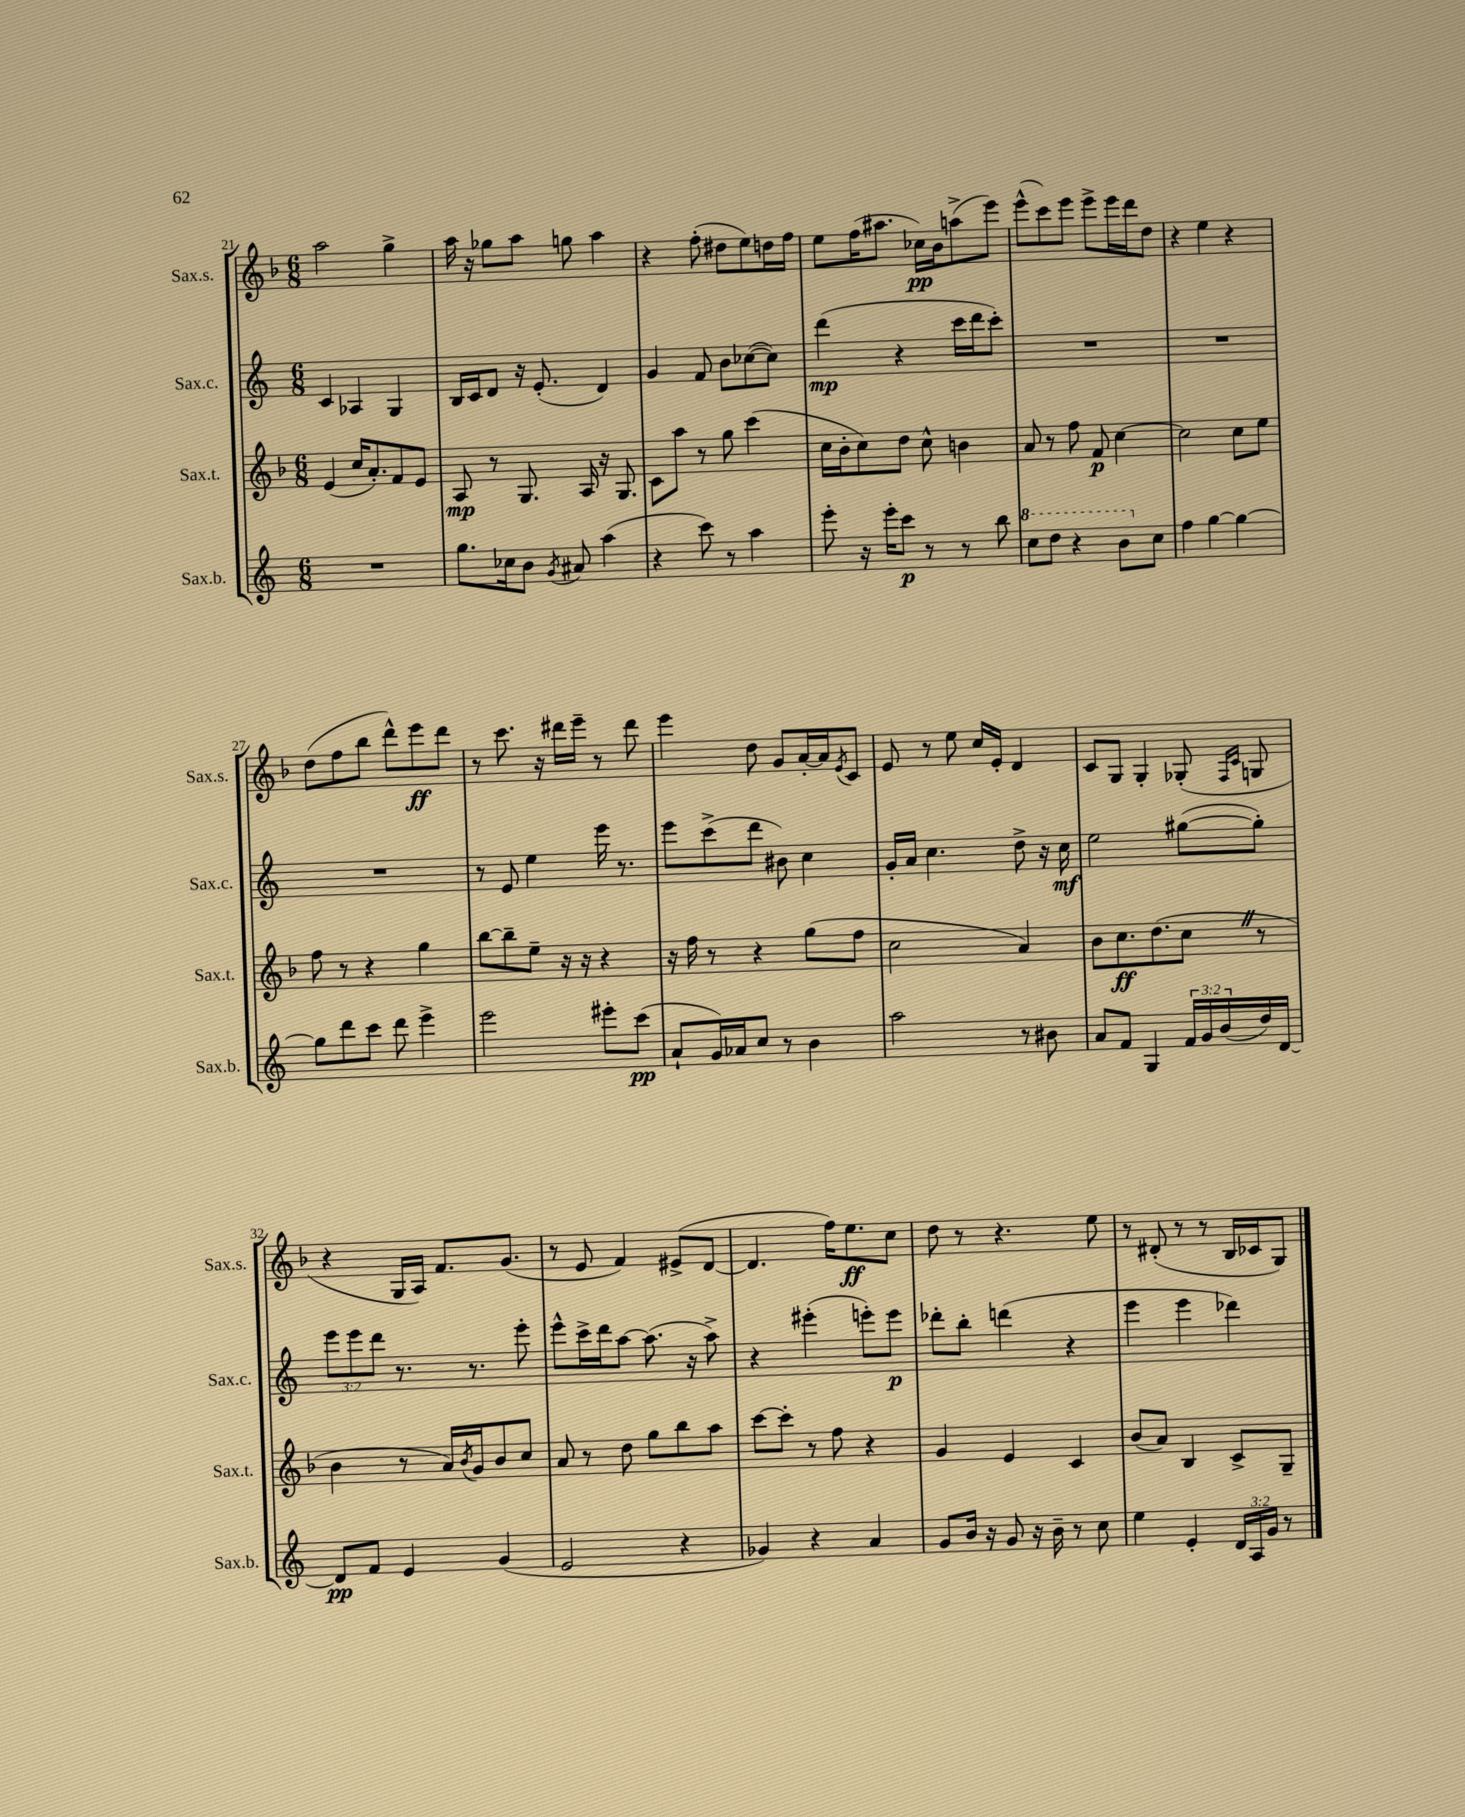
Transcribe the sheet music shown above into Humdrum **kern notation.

**kern	**kern	**kern	**kern
*staff4	*staff3	*staff2	*staff1
*clefG2	*clefG2	*clefG2	*clefG2
*k[]	*k[b-]	*k[]	*k[b-]
*M6/8	*M6/8	*M6/8	*M6/8
2.r	(4e	4c	2aa
.	16cc	4A-	.
.	8.a')	.	.
.	8f	4G	4gg^
.	8e	.	.
=	=	=	=
8.gg	8A	16B	16aa
.	.	16c	16r
.	8r	8d	8gg-
16cc-	.	.	.
8b	8.G	16r	8aa
.	.	(8.e'	.
8qg	.	.	.
8a#	.	.	8gg
.	16A	.	.
(4aa	16r	4d)	4aa
.	8.G	.	.
=	=	=	=
4r	8c	4g	4r
.	8aa	.	.
8ccc)	8r	8f	(8ff'
8r	8gg	8b	8dd#
4aa	(4ccc	([8cc-	8ee)
.	.	8cc-])	16dd
.	.	.	16ff
=	=	=	=
8eee'	16cc	(4ddd	8ee
.	16b-'	.	.
16r	8cc)	.	(16ff
16eee'	.	.	8.aa#
8ccc	8dd	4r	.
8r	8cc^^	.	16cc-)
.	.	.	16b-
8r	4b	16ccc	(8aa^
.	.	16ddd	.
8bb	.	8ccc')	8eee)
=	=	=	=
8ccc	8a	2.r	(8eee^^
8ddd	8r	.	8ccc)
4r	8ff	.	8eee
.	8f	.	8eee^
8bb	[4cc	.	16eee
.	.	.	16ddd
8cc	.	.	8dd
=	=	=	=
4ff	2cc]	2.r	4r
[4gg	.	.	4ee
4gg_	8cc	.	4r
.	8ee	.	.
=	=	=	=
8gg]	8ff	2.r	(8dd
8ddd	8r	.	8ff
8ccc	4r	.	8bb-
8ddd	.	.	8ddd^^)
4eee^	4gg	.	8eee
.	.	.	8ddd
=	=	=	=
2eee	[8bb-	8r	8r
.	8bb-~]	8e	8.ccc
.	8ee~	4ee	.
.	.	.	16r
.	16r	.	16ddd#
.	16r	.	16eee~
8eee#'	4r	16eee	8r
.	.	8.r	.
(8ccc	.	.	8ddd#
=	=	=	=
8a`	16r	8eee	4eee
.	16ff	.	.
16g)	8r	(8ccc^	.
16a-	.	.	.
8cc	4r	8ddd	8dd
8r	.	8b#)	8g
4b	(8gg	4cc	[16a'
.	.	.	16a]
.	.	.	8qe
.	8ff	.	8c
=	=	=	=
2aa	2cc	16g'	8e
.	.	16a	.
.	.	4.cc	8r
.	.	.	8ee
.	.	.	16cc
.	.	.	16e'
8r	4a)	8dd^	4d
8b#	.	16r	.
.	.	16cc	.
=	=	=	=
8a	8b-	2ee	8c
8f	8.cc	.	8G
4G	.	.	4G'
.	(8.dd	.	.
24f	8cc	([8gg#	(8G-'
24g	.	.	.
(24b	.	.	.
.	.	.	16qqF
.	.	.	16qqc
16dd)	8r	8gg#'])	8G
[16d	.	.	.
=	=	=	=
8d]	4b-	12eee	4r
.	.	12eee	.
8f	.	.	.
.	.	12ddd	.
4e	8r	8.r	16G
.	.	.	16A)
.	16a)	.	8.f
.	8qb-	.	.
.	16g	8.r	.
(4g	8b-	.	.
.	.	.	(8.g
.	8cc	8eee'	.
=	=	=	=
2e	8a	8eee^^	8r
.	8r	16ccc^	8e
.	.	16ddd	.
.	8dd	[8aa	4f)
.	8gg	(8.aa]	.
4r	8bb-	.	(8e#^
.	.	16r	.
.	8aa	8aa^)	[8d
=	=	=	=
4g-)	[8ccc	4r	4.d]
.	8ccc']	.	.
4r	8r	(4eee#'	.
.	8ff	.	16ff)
.	.	.	8.ee
4a	4r	8eee')	.
.	.	8eee	8cc
=	=	=	=
8g	4g	8ddd-'	8dd
16b	.	8bb'	8r
16r	.	.	.
8g	4e	(4ddd	4.r
16r	.	.	.
16b~	.	.	.
8r	4c	4r	.
8cc	.	.	8ee
=	=	=	=
4ee	(8b-	4eee	8r
.	8a)	.	(8d#'
4e'	4B-	4eee	8r
.	.	.	8r
24d	8c^	4ddd-)	16B-
24A	.	.	.
.	.	.	16c-
24g	.	.	.
8r	8G~	.	8G)
==	==	==	==
*-	*-	*-	*-
